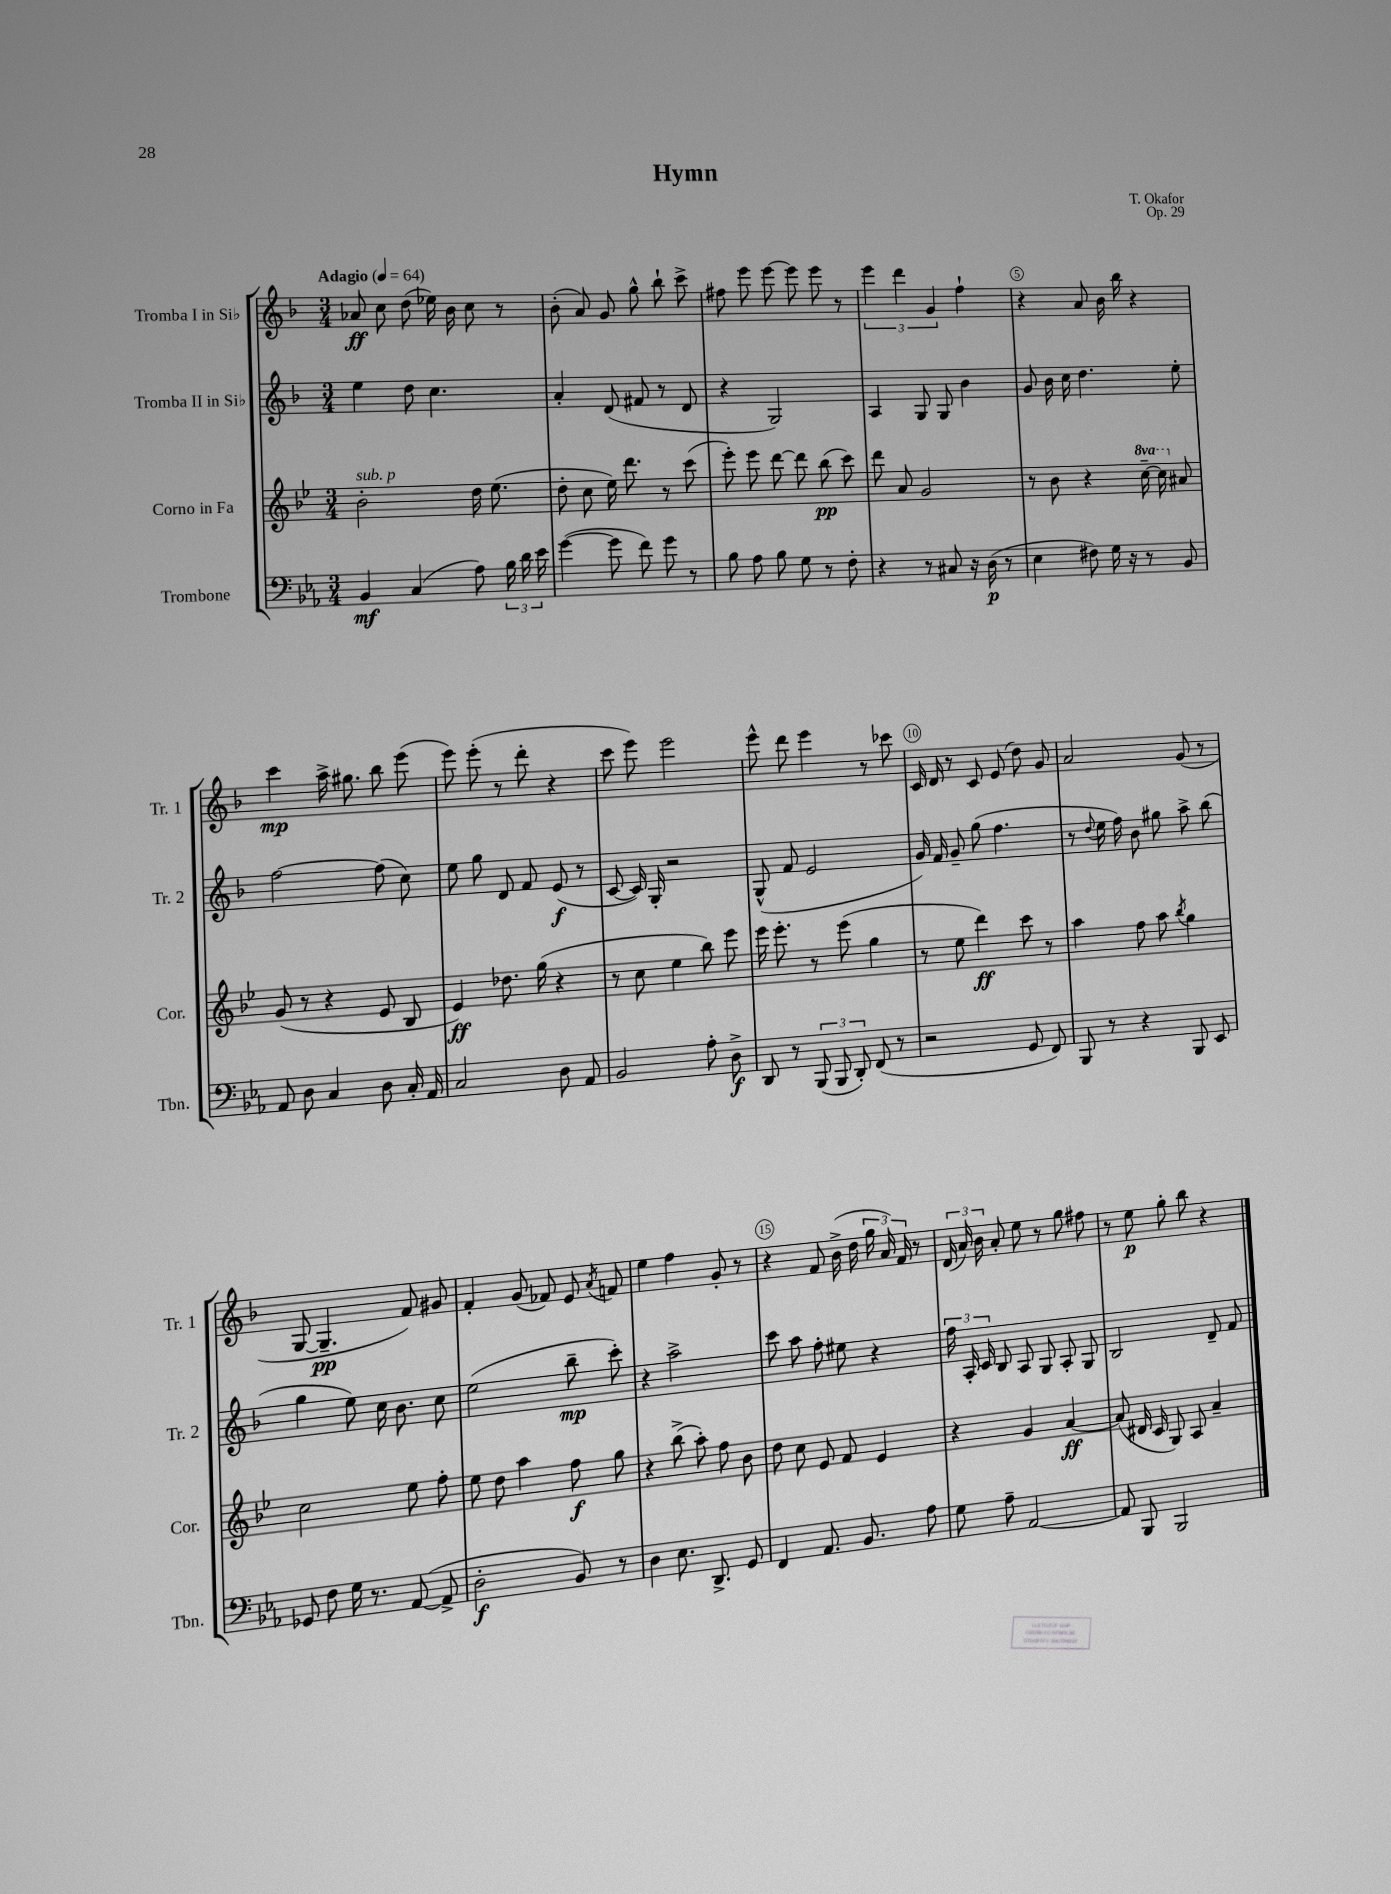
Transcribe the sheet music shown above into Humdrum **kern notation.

**kern	**dynam	**kern	**dynam	**kern	**dynam	**kern	**dynam
*part4	*part4	*part3	*part3	*part2	*part2	*part1	*part1
*staff4	*staff4	*staff3	*staff3	*staff2	*staff2	*staff1	*staff1
*I"Trombone	*	*I"Corno in Fa	*	*I"Tromba II in Si♭	*	*I"Tromba I in Si♭	*
*I'Tbn.	*	*I'Cor.	*	*I'Tr. 2	*	*I'Tr. 1	*
*clefF4	*	*clefG2	*	*clefG2	*	*clefG2	*
*k[b-e-a-]	*	*k[b-e-]	*	*k[b-]	*	*k[b-]	*
*M3/4	*	*M3/4	*	*M3/4	*	*M3/4	*
*MM64	*	*MM64	*	*MM64	*	*MM64	*
=1	=1	=1	=1	=1	=1	=1	=1
!	!	!	!	!	!	!LO:TX:a:B:t=Adagio	!
!	!	!LO:TX:a:i:t=sub. p	!	!	!	!	!
4BB-/	mf	2b-'\	.	4ee\	.	8a-X/	ff
.	.	.	.	.	.	8cc\	.
(4C/	.	.	.	8dd\	.	(8dd\	.
.	.	.	.	4.cc\	.	16ee-X\)	.
.	.	.	.	.	.	16b-\	.
8A-\)	.	16dd\	.	.	.	8cc\	.
.	.	(8.ee-\	.	.	.	.	.
24B-\	.	.	.	.	.	8r	.
24d\	.	.	.	.	.	.	.
24e-\	.	.	.	.	.	.	.
=2	=2	=2	=2	=2	=2	=2	=2
([4g\	.	8dd'\	.	4a'/	.	(8b-'\	.
.	.	8cc\	.	.	.	8a/)	.
8g\]	.	16ee-\)	.	(8d/	.	8g/	.
.	.	8.ddd\	.	.	.	.	.
8f\)	.	.	.	8f#X/	.	8gg^^\	.
8g\	.	8r	.	8r	.	8bb-`\	.
8r	.	(8ccc\	.	8d/	.	8ccc^\	.
=3	=3	=3	=3	=3	=3	=3	=3
8B-\	.	8eee-'\)	.	4r	.	8ff#X\	.
8A-\	.	8eee-\	.	.	.	8eee\	.
8B-\	.	[8ddd\	.	2G/)	.	[8eee\	.
8G\	.	8ddd\]	.	.	.	8eee\]	.
8r	.	(8bb-\	pp	.	.	8eee\	.
8F'\	.	8ccc\)	.	.	.	8r	.
=4	=4	=4	=4	=4	=4	=4	=4
4r	.	8ddd\	.	4A/	.	6eee\	.
.	.	8a/	.	.	.	.	.
.	.	.	.	.	.	6ddd\	.
8r	.	2g/	.	8G/	.	.	.
.	.	.	.	.	.	6g/	.
8C#X/	.	.	.	8G/	.	.	.
16r	.	.	.	4b-\	.	4ff`\	.
(16D\	p	.	.	.	.	.	.
8r	.	.	.	.	.	.	.
=5	=5	=5	=5	=5	=5	=5	=5
4E-\	.	8r	.	8g/	.	4r	.
.	.	8b-\	.	16b-\	.	.	.
.	.	.	.	16cc\	.	.	.
8F#X\)	.	4r	.	4.dd\	.	8a/	.
16G\	.	.	.	.	.	16b-\	.
16r	.	.	.	.	.	16bb-\	.
*	*	*8va	*	*	*	*	*
8r	.	[16ccc~\	.	.	.	4r	.
.	.	16ccc\]	.	.	.	.	.
*	*	*X8va	*	*	*	*	*
8BB-/	.	8a#X/	.	8ee'\	.	.	.
!!LO:LB:g=z
=6	=6	=6	=6	=6	=6	=6	=6
8AA-/	.	(8g/	.	[2ff\	.	4ccc\	mp
8D\	.	8r	.	.	.	.	.
4C/	.	4r	.	.	.	16aa^\	.
.	.	.	.	.	.	8.gg#X\	.
8D\	.	8e-/	.	(8ff\]	.	8bb-\	.
16C'/	.	8B-/	.	8cc\)	.	(8eee\	.
16AA-/	.	.	.	.	.	.	.
=7	=7	=7	=7	=7	=7	=7	=7
2C/	.	4e-/)	ff	8ee\	.	8eee\)	.
.	.	.	.	8gg\	.	(8eee'\	.
.	.	8.dd-X\	.	8d/	.	8r	.
.	.	.	.	8f/	.	8ddd'\	.
.	.	(16gg\	.	.	.	.	.
8D\	.	4r	.	(8e/	f	4r	.
8AA-/	.	.	.	8r	.	.	.
=8	=8	=8	=8	=8	=8	=8	=8
2BB-/	.	8r	.	[8c/	.	8ccc\	.
.	.	8cc\	.	16c/])	.	8eee\)	.
.	.	.	.	16G'/	.	.	.
.	.	4ee-\	.	2r	.	2eee\	.
8A-'\	.	8bb-\)	.	.	.	.	.
8D^\	f	8eee-\	.	.	.	.	.
=9	=9	=9	=9	=9	=9	=9	=9
8DD/	.	16eee-\	.	(8G^^/	.	8eee^^\	.
.	.	8.eee-'\	.	.	.	.	.
8r	.	.	.	8f/	.	8ddd\	.
(12BBB-/	.	8r	.	2e/	.	4eee\	.
12BBB-/	.	.	.	.	.	.	.
.	.	(8eee-\	.	.	.	.	.
12DD'/)	.	.	.	.	.	.	.
(8FF/	.	4gg\	.	.	.	8r	.
8r	.	.	.	.	.	8ccc-X\	.
=10	=10	=10	=10	=10	=10	=10	=10
2r	.	8r	.	16g/)	.	16c/	.
.	.	.	.	16f/	.	16d/	.
.	.	8ee-\	.	8g~/	.	8r	.
.	.	4ddd\)	ff	(8gg\	.	8c/	.
.	.	.	.	4.ff\	.	(8e/	.
8GG/	.	8ccc\	.	.	.	8dd\)	.
8FF/)	.	8r	.	.	.	8g/	.
=11	=11	=11	=11	=11	=11	=11	=11
8BBB-/	.	4aa\	.	8r	.	2a/	.
.	.	.	.	8qqdd/	.	.	.
8r	.	.	.	16ee\	.	.	.
.	.	.	.	16ff\)	.	.	.
4r	.	8ff\	.	8b-\	.	.	.
.	.	8aa\	.	8gg#X\	.	.	.
.	.	8qbb-/	.	.	.	.	.
8BBB-/	.	4gg\	.	8aa^\	.	(8g/	.
8EE-/	.	.	.	(8bb-\	.	8r	.
!!LO:LB:g=z
=12	=12	=12	=12	=12	=12	=12	=12
8GG-X/	.	2cc\	.	4gg\	.	[8G/	.
8F\	.	.	.	.	.	4.G~/]	pp
16G\	.	.	.	8ee\)	.	.	.
8.r	.	.	.	.	.	.	.
.	.	.	.	16cc\	.	.	.
.	.	.	.	8.b-\	.	.	.
([8AA-/	.	8ee-\	.	.	.	8f/)	.
8AA-^/]	.	8ff'\	.	8cc\	.	8g#X/	.
=13	=13	=13	=13	=13	=13	=13	=13
2D'\	f	8ee-\	.	(2ee\	.	4f'/	.
.	.	8dd\	.	.	.	.	.
.	.	4aa\	.	.	.	(8g/	.
.	.	.	.	.	.	8f-X/)	.
8BB-/)	.	8ff\	f	8bb-~\	mp	8e/	.
.	.	.	.	.	.	8qa/	.
8r	.	8gg\	.	8ccc'\)	.	8fn/	.
=14	=14	=14	=14	=14	=14	=14	=14
4D\	.	4r	.	4r	.	4ee\	.
8.E-\	.	(8bb-^\	.	2aa^\	.	4ff\	.
.	.	8aa'\)	.	.	.	.	.
8.DD^/	.	.	.	.	.	.	.
.	.	8ff\	.	.	.	8g'/	.
8GG/	.	8b-\	.	.	.	8r	.
=15	=15	=15	=15	=15	=15	=15	=15
4FF/	.	8dd\	.	8ccc\	.	4r	.
.	.	8cc\	.	8aa\	.	.	.
8.AA-/	.	8e-/	.	8ff'\	.	8f/	.
.	.	8f/	.	8ee#X\	.	(16b-^\	.
8.BB-/	.	.	.	.	.	16dd\	.
.	.	4e-/	.	4r	.	24gg\	.
.	.	.	.	.	.	24a/)	.
.	.	.	.	.	.	24f/	.
8A-\	.	.	.	.	.	8r	.
=16	=16	=16	=16	=16	=16	=16	=16
8G\	.	4r	.	24ff\	.	(24d/	.
.	.	.	.	24A'/	.	24a/)	.
.	.	.	.	24c/	.	24b-\	.
8A-~\	.	.	.	8B-/	.	8a'/	.
[2AA-/	.	4g/	.	8A/	.	8ee\	.
.	.	.	.	8G/	.	8r	.
.	.	[4a/	ff	8A'/	.	8gg\	.
.	.	.	.	8G/	.	8ff#X\	.
=17	=17	=17	=17	=17	=17	=17	=17
8AA-/]	.	(8a/]	.	2B-/	.	8r	.
8BBB-/	.	16d#X/	.	.	.	8ee\	p
.	.	16c/	.	.	.	.	.
2BBB-/	.	8G/)	.	.	.	8gg'\	.
.	.	8A/	.	.	.	8bb-\	.
.	.	4a~/	.	8d~/	.	4r	.
.	.	.	.	8f/	.	.	.
==	==	==	==	==	==	==	==
*-	*-	*-	*-	*-	*-	*-	*-
